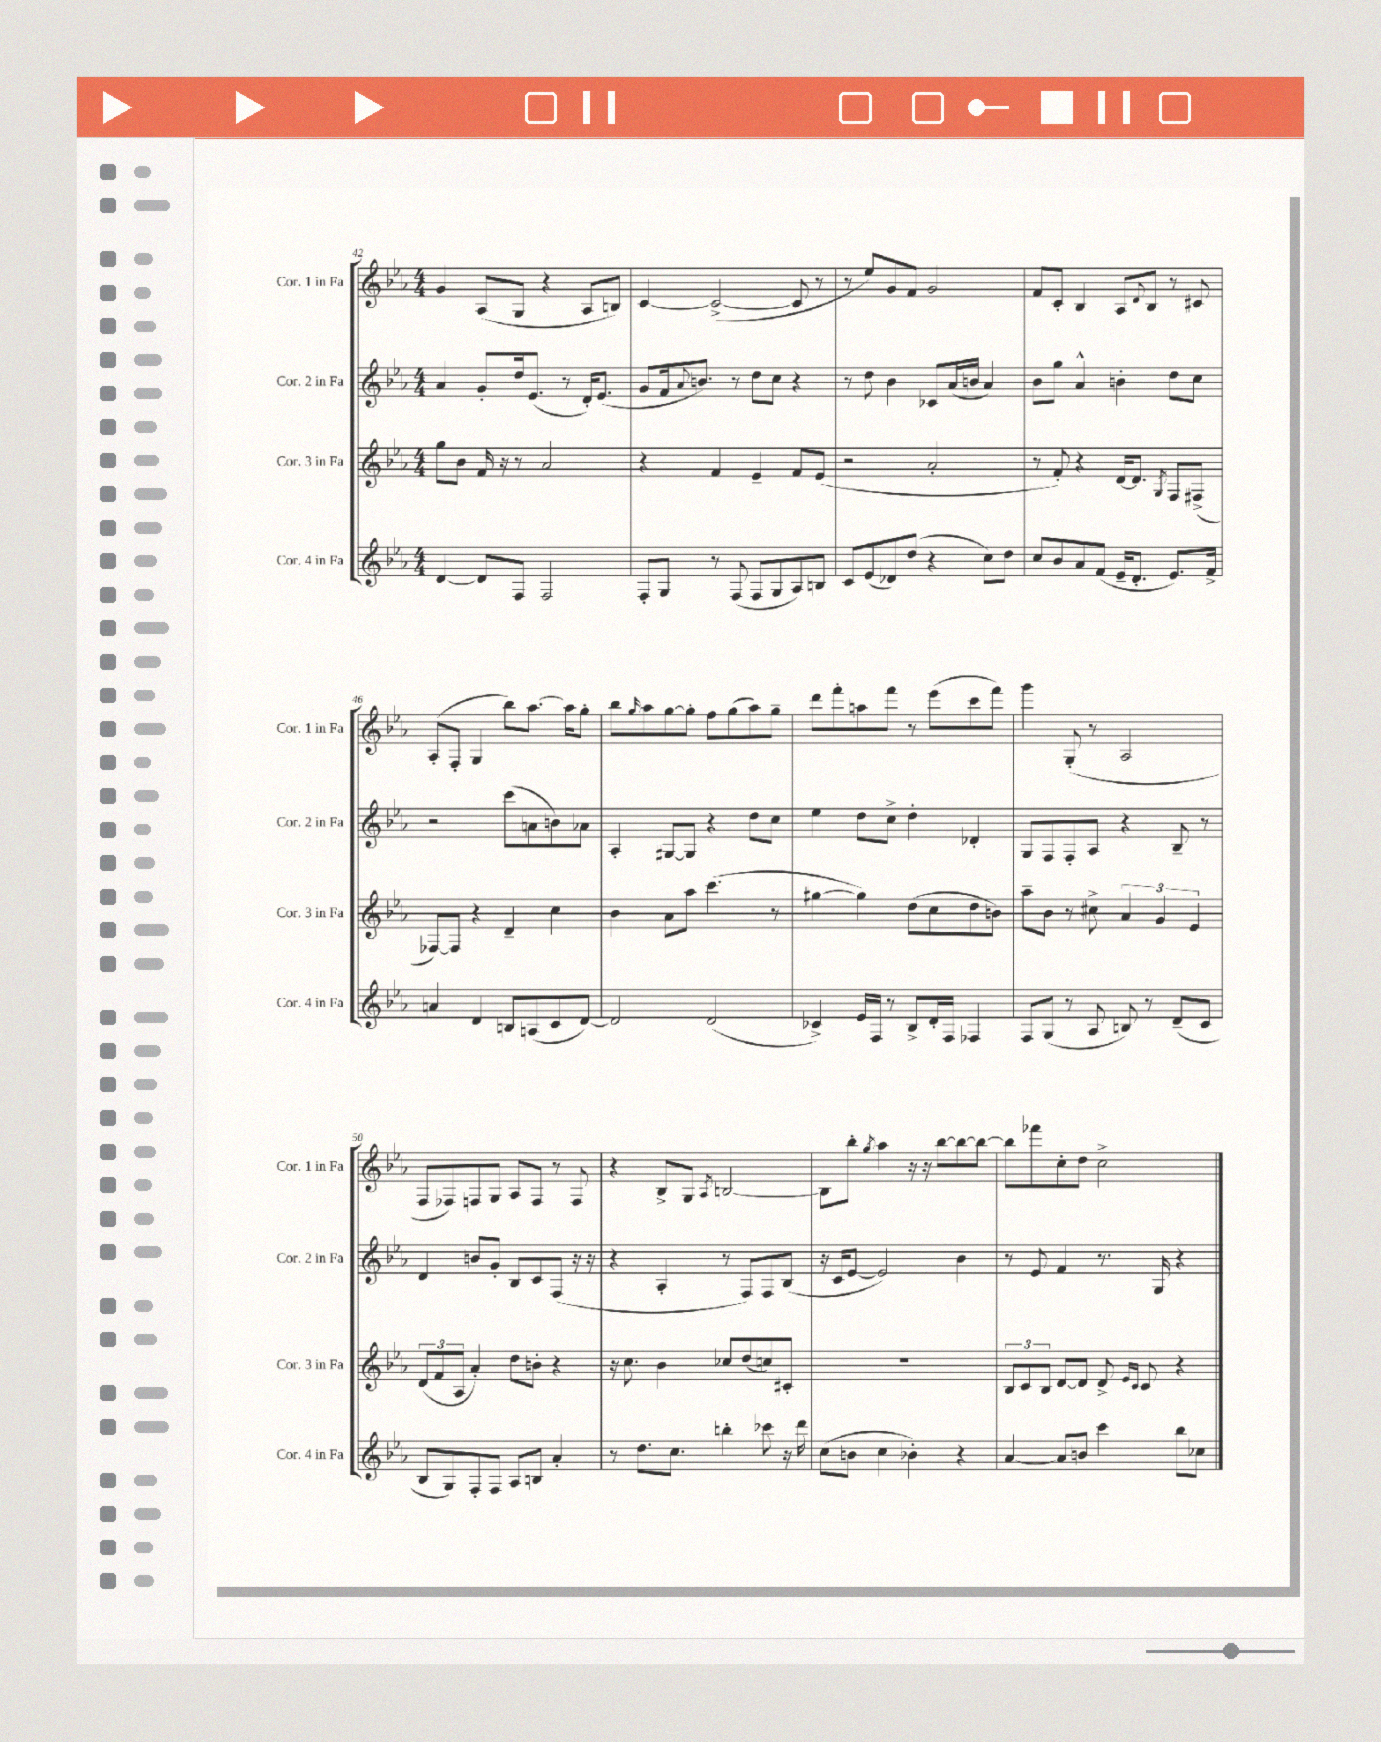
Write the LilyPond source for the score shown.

<<
\new StaffGroup <<
\new Staff = "s0" \with { instrumentName = "Cor. 1 in Fa" shortInstrumentName = "Cor. 1 in Fa" } {
    \clef treble \key ees \major \numericTimeSignature \time 4/4
    g'4 aes8( g8 r4 aes8 b8) |
    c'4~ c'2~->( c'8 r8 |
    r8 ees''8) g'8 f'8 g'2 |
    f'8 c'8-. bes4 aes8 \appoggiatura { d'8 } bes8 r8 cis'8 |
    aes8-.( f8-. g4 bes''8) aes''8.~ aes''16 g''8-. |
    bes''8 \grace { g''16 } aes''8 g''8~ g''8-. f''8 g''8( aes''8) g''8-- |
    d'''8 f'''8-. a''8 f'''8 r8 ees'''8( c'''8 f'''8) |
    g'''4 g8-.( r8 aes2 |
    f8 fes8) f8 g8 aes8 f8 r8 f8 |
    r4 bes8-> g8 \acciaccatura { aes8 } b2~ |
    b8 bes''8-. \acciaccatura { g''8 } aes''4 r16 r16 bes''8~ bes''8~ bes''8~ |
    bes''8 fes'''8 c''8-. d''8 c''2-> \bar "|." |
}
\new Staff = "s1" \with { instrumentName = "Cor. 2 in Fa" shortInstrumentName = "Cor. 2 in Fa" } {
    \clef treble \key ees \major \numericTimeSignature \time 4/4
    aes'4 g'8-. d''16 ees'8.( r8 d'16-.) ees'8.( |
    g'8 f'16 \appoggiatura { aes'8 } b'8.) r8 d''8 c''8 r4 |
    r8 d''8 bes'4 ces'8 aes'16( b'16 aes'4) |
    bes'8 g''8 aes'4-^ b'4-. d''8 c''8 |
    r2 c'''8( a'8 b'8) aes'8 |
    aes4-. gis8~ gis8 r4 d''8 c''8 |
    ees''4 d''8 c''8-> d''4-. des'4-. |
    g8 f8 f8-. aes8 r4 bes8-- r8 |
    d'4 b'8 g'8-. bes8 c'8 f8( r16 r16 |
    r4 aes4-. r8 f8) f8 bes8( |
    r16 c'16 ees'8~ ees'2) bes'4 |
    r8 ees'8 f'4 r8. g16 r4 \bar "|." |
}
\new Staff = "s2" \with { instrumentName = "Cor. 3 in Fa" shortInstrumentName = "Cor. 3 in Fa" } {
    \clef treble \key ees \major \numericTimeSignature \time 4/4
    g''8 bes'8 f'16 r16 r8 aes'2 |
    r4 f'4 ees'4-- f'8 ees'8( |
    r2 aes'2-. |
    r8 f'8-.) r4 d'16~ d'8. \acciaccatura { g8 } f8 fis8->( |
    fes8~) fes8 r4 d'4-- c''4 |
    bes'4 aes'8 aes''8 c'''4.( r8 |
    gis''4~ gis''4) d''8( c''8 d''8 b'8) |
    aes''8-- bes'8 r8 cis''8-> \tuplet 3/2 { aes'4 g'4 ees'4 } |
    \tuplet 3/2 { d'8( f'8 aes8 } aes'4-.) d''8 b'8-. r4 |
    r16 c''8. bes'4 ces''8 d''8( c''8) cis'8-. |
    R1 |
    \tuplet 3/2 { bes8 c'8 bes8 } d'8~ d'8 d'8-> \grace { ees'16 c'16 } c'8 r4 \bar "|." |
}
\new Staff = "s3" \with { instrumentName = "Cor. 4 in Fa" shortInstrumentName = "Cor. 4 in Fa" } {
    \clef treble \key ees \major \numericTimeSignature \time 4/4
    d'4~ d'8 f8 f2 |
    f8-. g8 r8 f8( f8 g8 aes8) b8 |
    c'8 ees'8( des'8) d''8( r4 c''8) d''8 |
    c''8 bes'8 aes'8 f'8( ees'16-- d'8.-. ees'8.) f'16-> |
    a'4 d'4 b8 a8( c'8 d'8~) |
    d'2 d'2( |
    ces'4->) ees'16 f16 r8 bes8-> d'16-. f16 fes4 |
    f8 g8( r8 aes8 b8) r8 d'8--( c'8 |
    bes8 g8) f8-. f8 aes8 b8 aes'4-. |
    r8 d''8. c''8. b''4-. ces'''8 r16 d'''16 |
    c''8( b'8 c''4 bes'4-.) r4 |
    aes'4~ aes'8 b'8 c'''4 bes''8 ces''8 \bar "|." |
}
>>
>>
\layout { \context { \Score currentBarNumber = #42 } }
